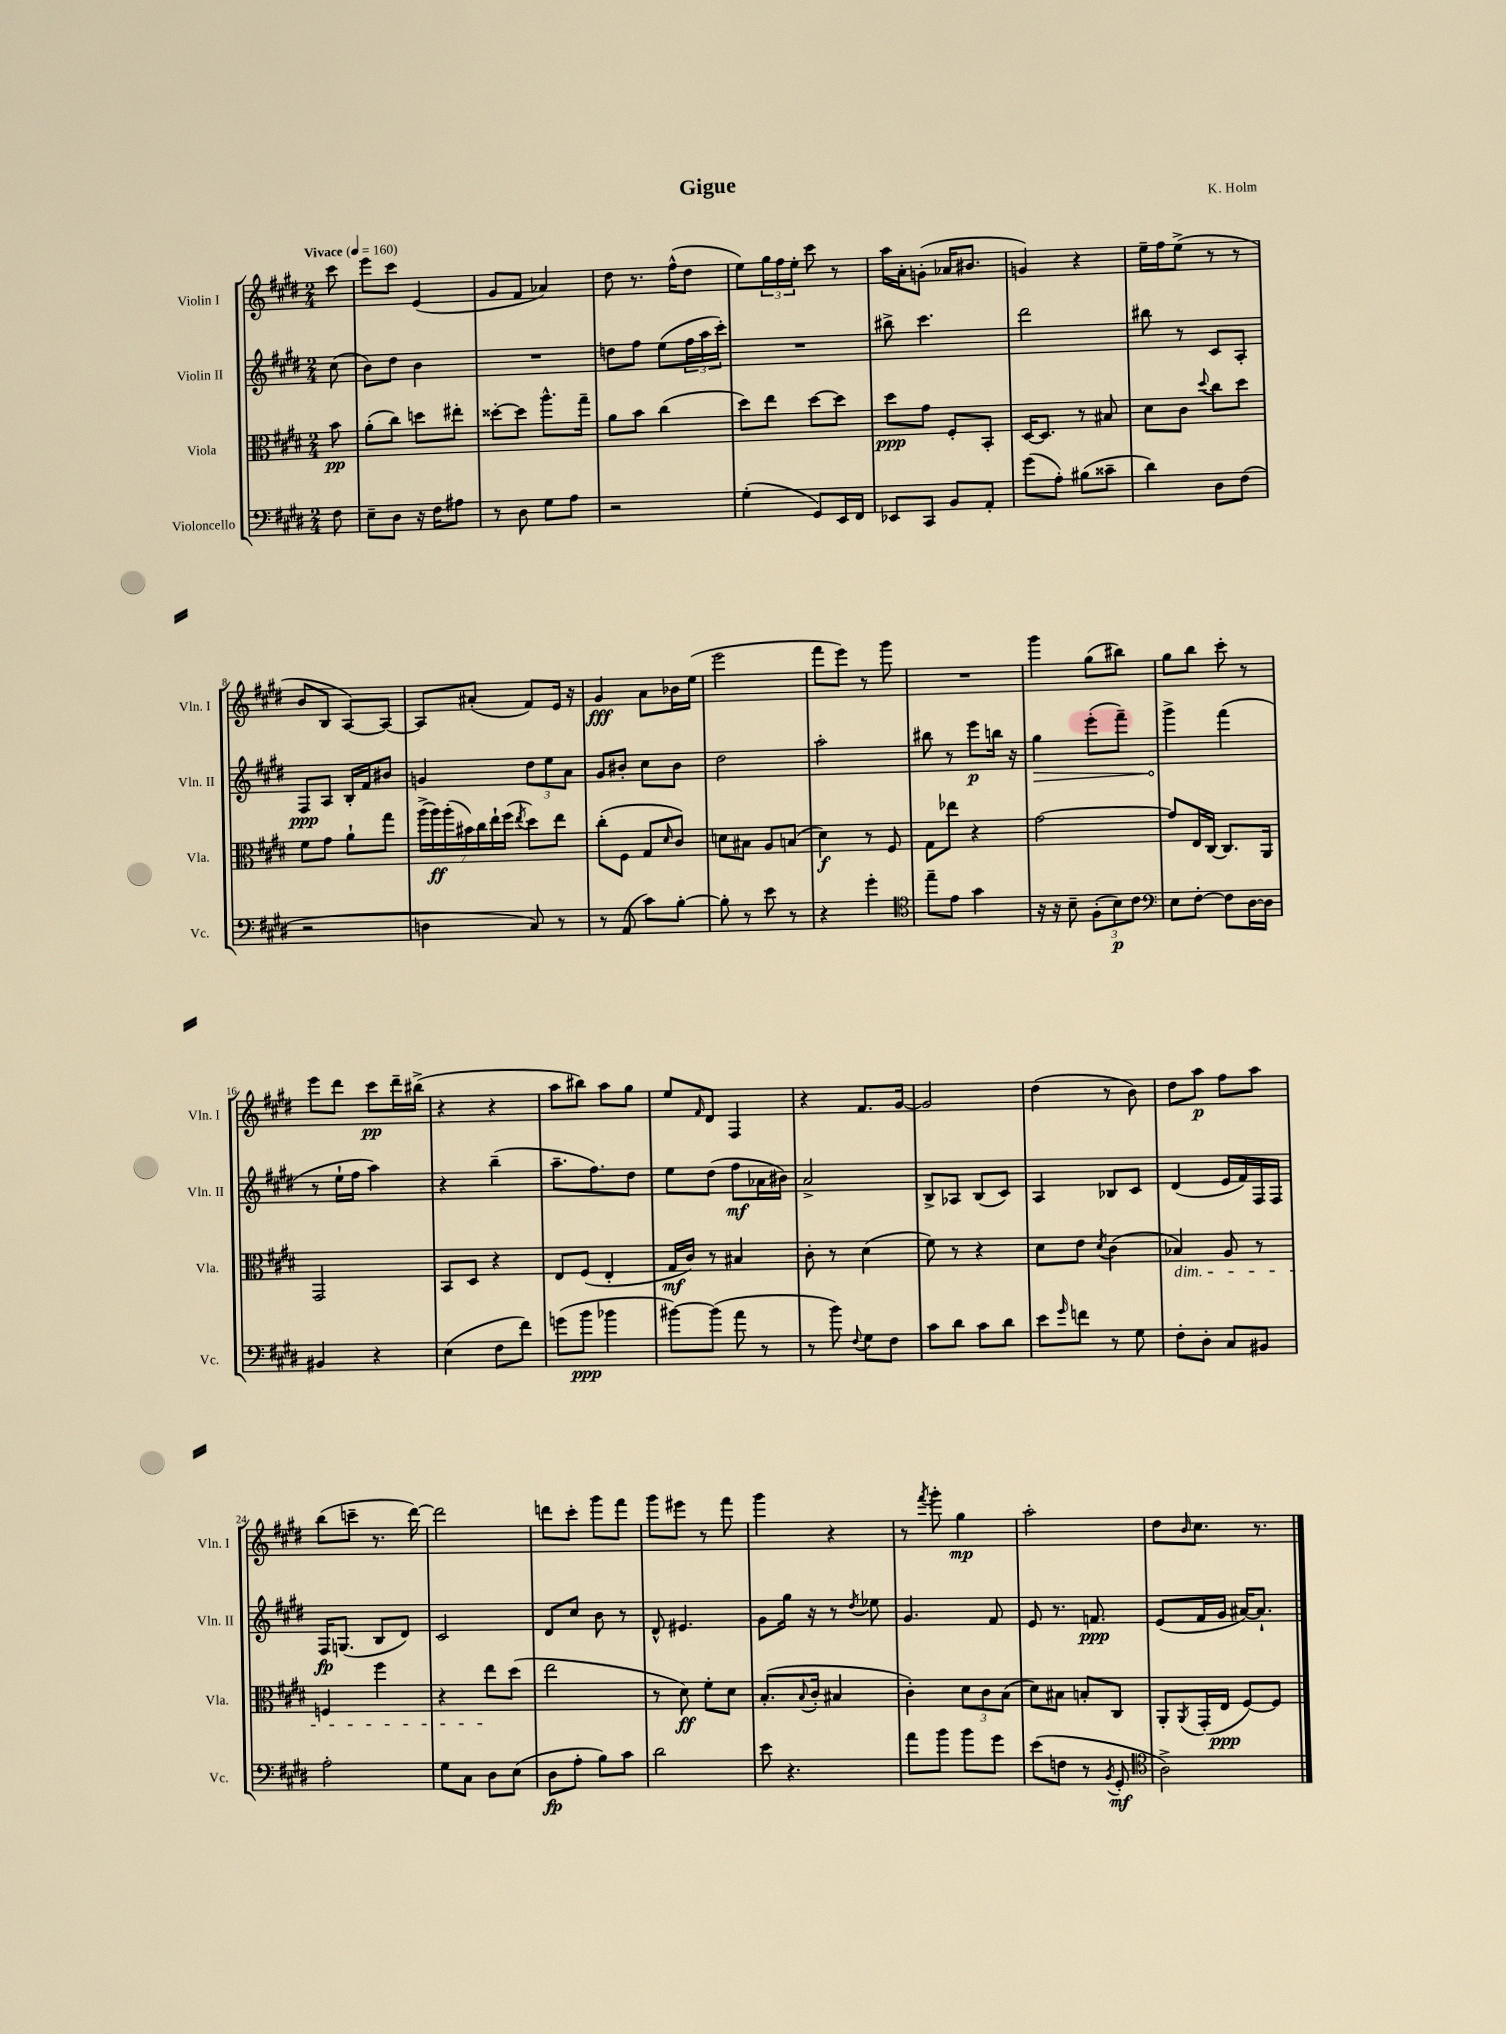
\header { title = "Gigue" composer = "K. Holm" }
<<
\new StaffGroup <<
\new Staff = "s0" \with { instrumentName = "Violin I" shortInstrumentName = "Vln. I" } {
    \clef treble \key e \major \numericTimeSignature \time 2/4 \partial 8 \tempo "Vivace" 4 = 160
    cis'''8 |
    e'''8 cis'''8 e'4( |
    gis'8 fis'8 aes'4) |
    dis''8 r8. fis''16-^( dis''8 |
    e''8) \tuplet 3/2 { gis''16 fis''16 e''16-. } cis'''8 r8 |
    a''16 a'16-. g'8-.( aes'16 bis'8. |
    g'4) r4 |
    e''16-- fis''16 e''8->( r8 r8 |
    b'8 b8 a8~) a8~ |
    a8 ais'8-.( fis'8) e'16 r16 |
    gis'4\fff a'8 bes'16 e''16( |
    e'''2 |
    fis'''8 e'''8) r8 gis'''8 |
    R2 |
    gis'''4 gis''8( bis''8) |
    gis''8 b''8 cis'''8-. r8 |
    e'''8 dis'''8 cis'''8\pp dis'''16-- bis''16->( |
    r4 r4 |
    a''8 bis''8) a''8 gis''8 |
    e''8 \grace { fis'16 } dis'8 fis4 |
    r4 fis'8. gis'16~ |
    gis'2 |
    dis''4( r8 b'8) |
    dis''8 a''8\p fis''8 a''8 |
    b''8( c'''8-- r8. dis'''16~) |
    dis'''2 |
    d'''8 cis'''8-. gis'''8 fis'''8 |
    gis'''8 eis'''8 r8 fis'''8 |
    gis'''4 r4 |
    r8 \acciaccatura { fis'''8 } gis'''8-. gis''4\mp |
    a''2-. |
    dis''8 \grace { b'16 } cis''8. r8. \bar "|." |
}
\new Staff = "s1" \with { instrumentName = "Violin II" shortInstrumentName = "Vln. II" } {
    \clef treble \key e \major \numericTimeSignature \time 2/4 \partial 8
    cis''8( |
    b'8) dis''8 b'4 |
    R2 |
    d''8 fis''8 e''8( \tuplet 3/2 { fis''16 a''16 cis'''16-.) } |
    R2 |
    bis''8-> cis'''4. |
    dis'''2 |
    bis''8 r8 cis'8 a8-. |
    fis8\ppp a8 b16-. fis'16 bis'8 |
    g'4 \tuplet 3/2 { dis''8 e''8 a'8 } |
    gis'8 bis'8-. cis''8 bis'8 |
    dis''2 |
    a''2-. |
    bis''8 r8 e'''8\p b''16 r16 |
    \once \override Hairpin.circled-tip = ##t gis''4\> e'''8-.( fis'''8--) |
    gis'''4->\! fis'''4( |
    r8 e''16-! fis''16 a''4) |
    r4 b''4--( |
    a''8.-- fis''8.) dis''8 |
    e''8 dis''8( fis''8\mf aes'16 bis'16) |
    a'2-> |
    b8-> aes8 b8( cis'8) |
    a4 bes8 cis'8 |
    dis'4( e'16 fis'16) fis16 fis16 |
    fis16\fp g8.( b8 dis'8) |
    cis'2 |
    dis'8 cis''8 b'8 r8 |
    dis'8-^ eis'4. |
    gis'8 gis''16 r16 r8 \acciaccatura { dis''8 } ees''8 |
    gis'4. fis'8 |
    e'8 r8. f'8.\ppp |
    e'8( fis'16 gis'16 ais'16~) ais'8.-! \bar "|." |
}
\new Staff = "s2" \with { instrumentName = "Viola" shortInstrumentName = "Vla." } {
    \clef alto \key e \major \numericTimeSignature \time 2/4 \partial 8
    b'8\pp |
    a'8-.( cis''8) d''8 eis''8-. |
    disis''8~-. disis''8 a''8.-^ gis''16-- |
    a'8 b'8 cis''4( |
    dis''8) e''8 dis''8~ dis''8 |
    dis''8\ppp gis'8 fis8-. b,8-. |
    dis16~ dis8. r8 bis8 |
    dis'8 cis'8 \appoggiatura { dis''8 } cis''8 dis''8 |
    fis'8 gis'8 a'8-! gis''8 |
    \tuplet 7/4 { a''16->( a''16\ff) a''16-.( bis'16) cis''16 e''16-! fis''16( } \acciaccatura { e''8 } dis''8) e''8 |
    cis''8-.( fis8 gis8 \grace { dis'16 } cis'8) |
    d'8 bis8 a8 b8( |
    dis'4\f) r8 fis8 |
    gis8 ees''8 r4 |
    gis'2~ |
    gis'8 e16 cis16~ cis8. a,16 |
    gis,2 |
    b,8 dis8 r4 |
    e8 fis8( e4-. |
    gis16\mf cis'16) r8 bis4 |
    cis'8-. r8 dis'4( |
    fis'8) r8 r4 |
    dis'8 e'8 \acciaccatura { dis'8 } cis'4( |
    bes4\dim) a8 r8 |
    f4 fis''4 |
    r4 e''8\! dis''8( |
    e''2 |
    r8 dis'8\ff) fis'8-. dis'8 |
    b8.-.( \appoggiatura { b8 } cis'16-. bis4 |
    cis'4-.) \tuplet 3/2 { dis'8 cis'8 b8( } |
    dis'8) bis8 b8-. cis8 |
    a,8-. \acciaccatura { a,8 } gis,16-.( e16\ppp fis8~) fis8 \bar "|." |
}
\new Staff = "s3" \with { instrumentName = "Violoncello" shortInstrumentName = "Vc." } {
    \clef bass \key e \major \numericTimeSignature \time 2/4 \partial 8
    fis8 |
    e8-- dis8 r16 fis16 ais8 |
    r8 dis8 gis8 a8 |
    r2 |
    gis4-.( gis,8) e,16 fis,16 |
    ees,8 cis,8 b,8 a,8-. |
    gis'8( a8-.) bis8( cisis'8-- |
    dis'4) dis8 fis8( |
    r2 |
    d4 cis8) r8 |
    r8 a,8( cis'8) b8~-. |
    b8-. r8 e'8 r8 |
    r4 gis'4-. |
    \clef tenor e''8-- e'8 gis'4 |
    r16 r16 b8-- \tuplet 3/2 { fis8-.( b8\p) cis'8 } |
    \clef bass e8 fis8~-. fis8 dis16~ dis16 |
    bis,4 r4 |
    e4( fis8 fis'8) |
    g'8( b'8\ppp bes'4 |
    bis'8~) bis'8( a'8 r8 |
    r8 b'8) \appoggiatura { fis8 } gis8 fis8 |
    cis'8 dis'8 cis'8 dis'8 |
    e'8 \grace { gis'16 } f'8 r8 gis8 |
    fis8-. dis8-. cis8 bis,8 |
    a2-. |
    gis8 cis8 dis8 e8( |
    dis8\fp a8-. b8) cis'8 |
    dis'2 |
    e'8 r4. |
    a'8 b'8 b'8 gis'8 |
    e'8( f8 r8 \acciaccatura { b,8 } gis,8-.\mf |
    \clef tenor a2->) \bar "|." |
}
>>
>>
